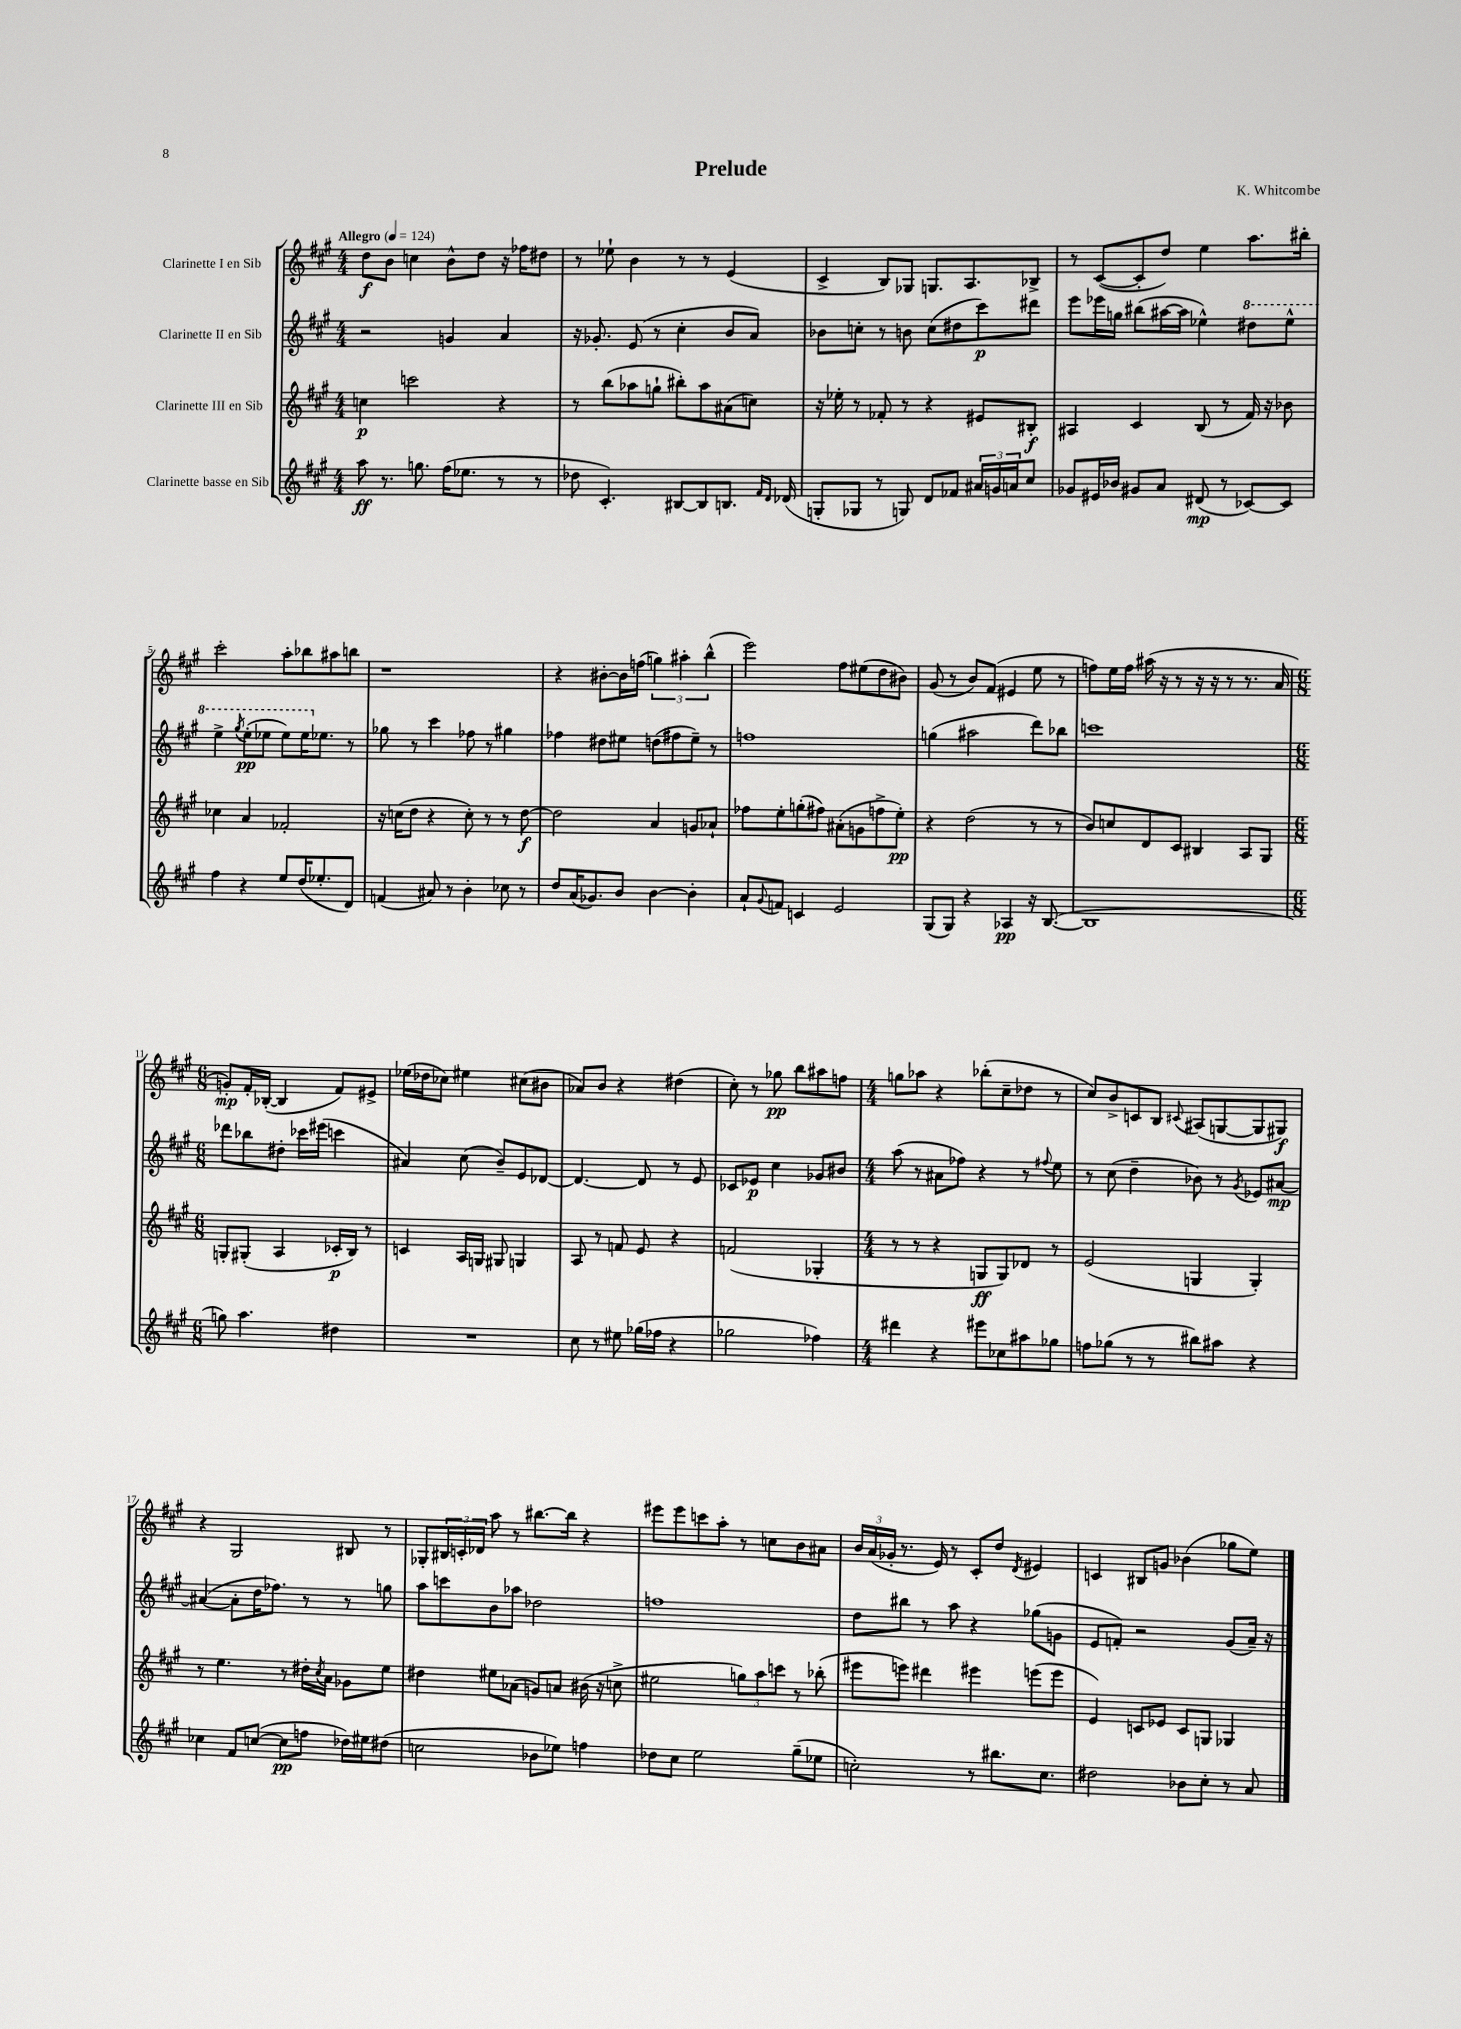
\header { title = "Prelude" composer = "K. Whitcombe" }
<<
\new StaffGroup <<
\new Staff = "s0" \with { instrumentName = "Clarinette I en Sib" } {
    \clef treble \key a \major \numericTimeSignature \time 4/4 \tempo "Allegro" 4 = 124
    d''8\f b'8 c''4 b'8-^ d''8 r16 fes''16 dis''8 |
    r8 ees''8-! b'4 r8 r8 e'4( |
    cis'4-> b8) ges8 g8. a8. bes8-> |
    r8 cis'8~( cis'8-. d''8) e''4 a''8. bis''16-. |
    cis'''2-. a''8-. bes''8 ais''8 b''8 |
    r1 |
    r4 bis'8~-. bis'16 f''16( \tuplet 3/2 { g''4) ais''4-. b''4-^( } |
    e'''2) fis''8 eis''8( d''8 bis'8) |
    gis'8( r8 b'8) fis'8( eis'4 e''8 r8 |
    f''8) e''16 f''16 ais''16( r16 r8 r16 r16 r8 r8. a'16 |
    \numericTimeSignature \time 6/8 g'8-.\mp) fis'16-. bes16~-.( bes4 fis'8) eis'8-> |
    ees''16( des''16 ces''8) eis''4 cis''8( bis'8 |
    aes'8) b'8 r4 dis''4( |
    cis''8-.) r8 ges''8\pp b''8 ais''8 f''8 |
    \numericTimeSignature \time 4/4 g''8 aes''8 r4 bes''8-.( cis''8-- des''8 r8 |
    cis''8) b'8-> c'8 b8 \appoggiatura { cis'8 } ais8( g8~ g8 gis8\f) |
    r4 gis2 bis8 r8 |
    ges8-. \tuplet 3/2 { bis16 c'16-. des'16 } a''8 r8 bis''8.~ bis''16 r4 |
    eis'''8 eis'''8 c'''8 a''8-. r8 c''8 b'8 ais'8 |
    \tuplet 3/2 { b'16 a'16( ges'16-. } r8. e'16) r8 cis'8-. d''8 \acciaccatura { d'8 } eis'4 |
    c'4 bis8 g'8 bes'4( ges''8 e''8) \bar "|." |
}
\new Staff = "s1" \with { instrumentName = "Clarinette II en Sib" } {
    \clef treble \key a \major \numericTimeSignature \time 4/4
    r2 g'4 a'4 |
    r16 ges'8.-. e'8( r8 cis''4-. b'8 a'8) |
    bes'8 c''8-. r8 b'8 c''8( dis''8 cis'''8\p) dis'''8 |
    e'''8 ees'''16 g''16 bis''8( ais''16~ ais''16 ees''4-^) \ottava #1 dis'''8 ees'''8-^ |
    e'''4-> \acciaccatura { gis'''8 } e'''8-.\pp( ees'''8 ees'''8) ees'''16 \ottava #0 ees''8. r8 |
    ges''8 r8 cis'''4 fes''8 r8 gis''4 |
    fes''4 dis''8 eis''8 d''8( fis''8 eis''8--) r8 |
    f''1 |
    g''4( ais''2 d'''8) bes''8 |
    c'''1 |
    \numericTimeSignature \time 6/8 des'''8 bes''8 dis''8-. ces'''16 eis'''16( c'''4 |
    ais'4) cis''8( b'8--) e'8 des'8~ |
    des'4.~ des'8 r8 e'8 |
    ces'8 ees'8\p cis''4 ges'8 bis'8 |
    \numericTimeSignature \time 4/4 a''8( r8 ais'8 fes''8) r4 r8 \appoggiatura { fis''8 } e''8 |
    r8 cis''8( d''4-- bes'8) r8 \acciaccatura { gis'8 } ees'8 ais'8~\mp |
    ais'4~( ais'8-. d''16 fes''8.) r8 r8 g''8 |
    a''8 c'''8 b'8 aes''8 des''2 |
    f''1 |
    d''8 bis''8 r8 a''8 r4 ges''8( g'8 |
    e'8 f'8-.) r2 gis'8( a'16--) r16 \bar "|." |
}
\new Staff = "s2" \with { instrumentName = "Clarinette III en Sib" } {
    \clef treble \key a \major \numericTimeSignature \time 4/4
    c''4\p c'''2 r4 |
    r8 b''8( aes''8 g''8-! bis''8-.) aes''8 ais'8( c''8) |
    r16 ees''16-. r8 fes'8-. r8 r4 eis'8 bis8-.\f |
    ais4 cis'4 b8( r8 fis'16) r16 bes'8 |
    ces''4 a'4 fes'2-. |
    r16 c''16( d''8 r4 c''8-.) r8 r8 d''8~\f |
    d''2 a'4 g'8 aes'8-! |
    fes''8 e''8-. g''8-.( fis''8) ais'8-.( g'8 f''8-> e''8-.\pp) |
    r4 d''2( r8 r8 |
    b'8) c''8 d'8 cis'8 bis4 a8 gis8 |
    \numericTimeSignature \time 6/8 g8-. gis8-.( a4 ces'16-.\p b16) r8 |
    c'4 a16 g16 gis8 g4 |
    a8 r8 f'8 e'8 r4 |
    f'2( ges4-. |
    \numericTimeSignature \time 4/4 r8 r8 r4 g8\ff g8) des'8 r8 |
    e'2( g4 g4-.) |
    r8 e''4. r8 dis''16-. \acciaccatura { cis''8 } a'16 ges'8 e''8 |
    dis''4 eis''8 aes'8( g'8) a'8 bis'16( r16 c''8-> |
    eis''2 \tuplet 3/2 { g''8) a''8 c'''8 } r8 bes''8-.( |
    eis'''8 e'''8) dis'''4 eis'''4 e'''8( e'''8 |
    e'4) c'8 ees'8 c'8 g8 ges4 \bar "|." |
}
\new Staff = "s3" \with { instrumentName = "Clarinette basse en Sib" } {
    \clef treble \key a \major \numericTimeSignature \time 4/4
    a''8\ff r8. g''8. fis''16( ees''8. r8 r8 |
    des''8 cis'4.-.) bis8~ bis8 b8. \grace { fis'16 d'16 } des'16( |
    g8-. ges8 r8 g8) d'8 fes'8 \tuplet 3/2 { ais'16 g'16 a'16 } cis''8 |
    ges'8 eis'16 bes'16 gis'8 a'8 dis'8\mp( r8 ces'8~) ces'8 |
    fis''4 r4 e''8 d''16( ees''8.-. d'8) |
    f'4( ais'8) r8 b'4-. ces''8 r8 |
    d''8 a'16( ges'8.) b'8 b'4~ b'4-. |
    a'8-! \appoggiatura { gis'8 } f'8 c'4 e'2 |
    gis8( gis8) r4 aes4\pp r16 b8.~( |
    b1 |
    \numericTimeSignature \time 6/8 g''8) a''4. dis''4 |
    R2. |
    cis''8 r8 eis''8 ges''16( fes''16 r4 |
    ges''2 fes''4) |
    \numericTimeSignature \time 4/4 dis'''4 r4 eis'''8 ces''8 ais''8 ges''8 |
    f''8 ges''8( r8 r8 bis''8) ais''8 r4 |
    ces''4 fis'8 c''8~( c''8\pp f''8 des''16) eis''16 dis''8( |
    c''2 bes'8 ees''8) f''4 |
    des''8 cis''8 e''2 gis''8--( ees''8 |
    c''2-.) r8 bis''8. c''8. |
    dis''2 bes'8 cis''8-. r8 a'8 \bar "|." |
}
>>
>>
